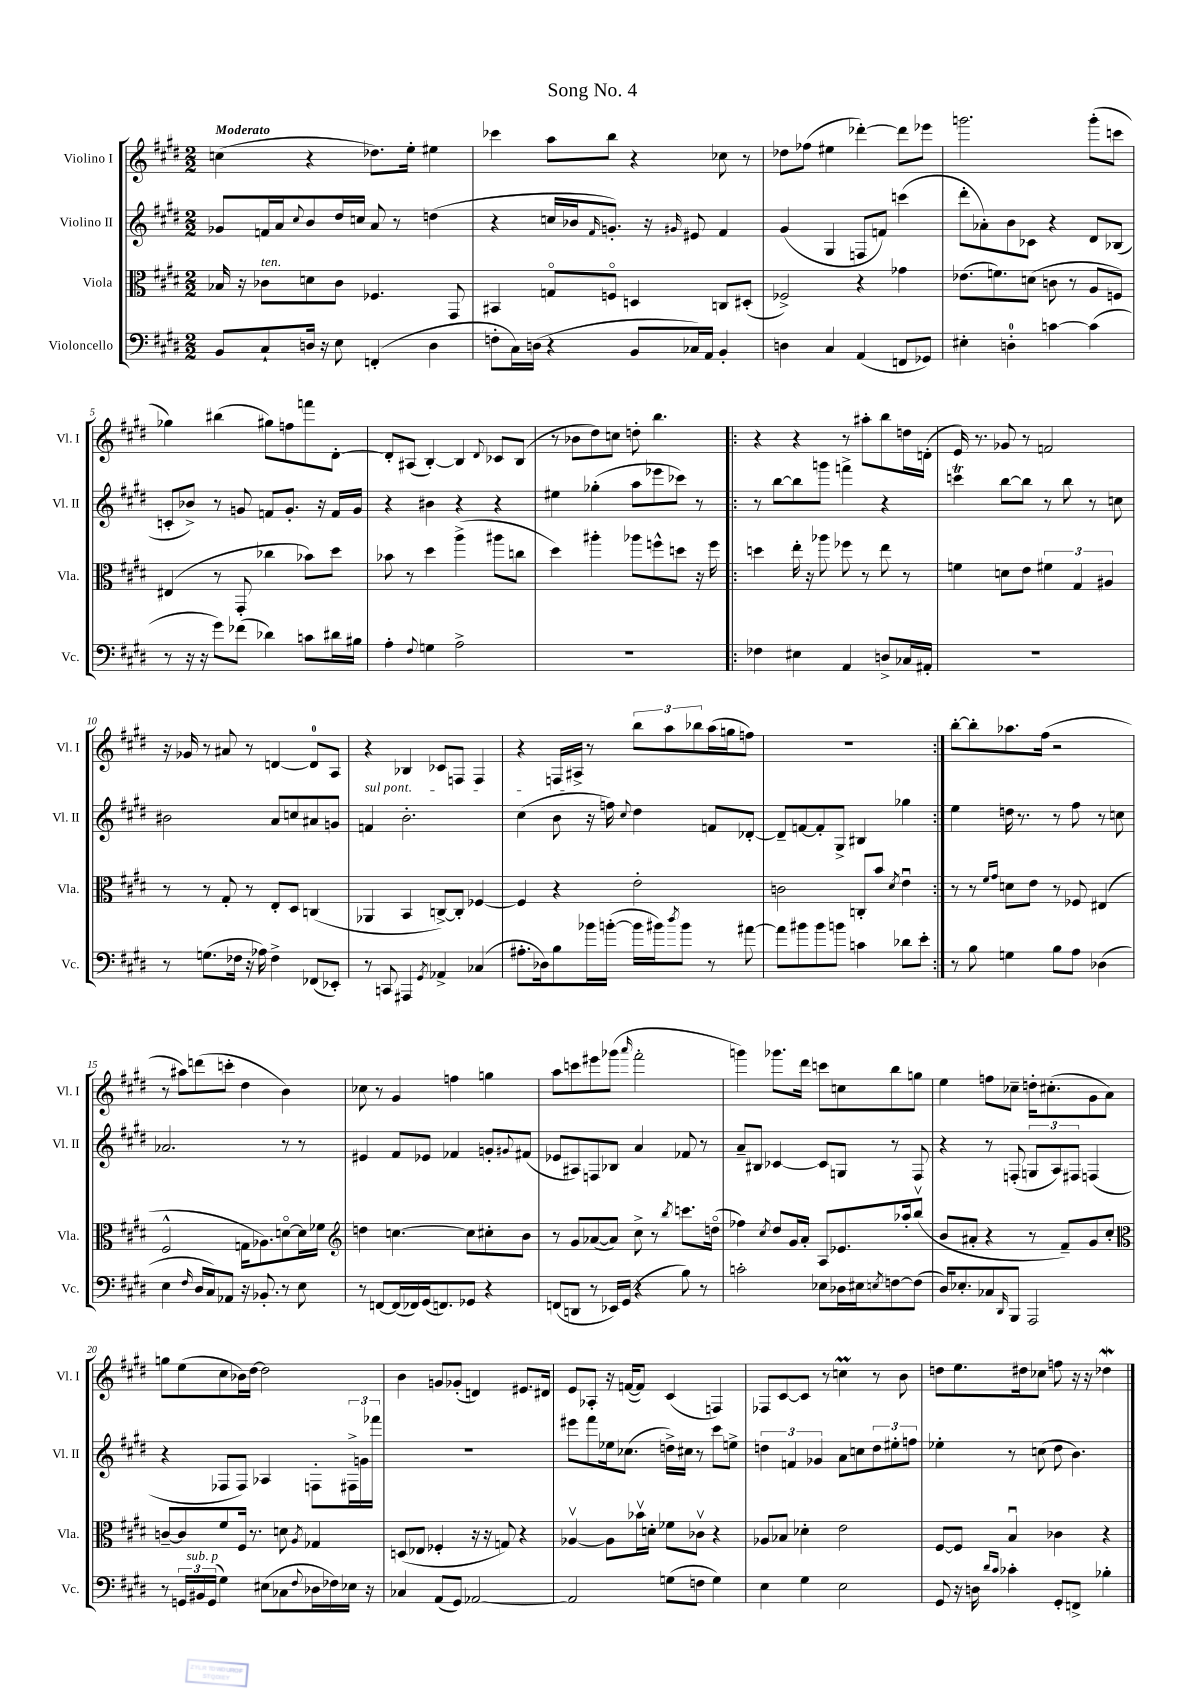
\header { title = "Song No. 4" }
<<
\new StaffGroup <<
\new Staff = "s0" \with { instrumentName = "Violino I" shortInstrumentName = "Vl. I" } {
    \clef treble \key e \major \numericTimeSignature \time 2/2 \tempo "Moderato"
    c''4( r4 des''8.) e''16-. eis''4 |
    ces'''4 a''8 b''8 r4 ces''8 r8 |
    des''8 fes''8( eis''4 des'''4~-.) des'''8 ees'''8 |
    g'''2. g'''8-.( c'''8 |
    ges''4) bis''4( gis''8) f''8 f'''8 dis'8~-. |
    dis'8-. ais8( b4~-.) b4 \appoggiatura { dis'8 } ces'8 b8( |
    r8 bes'8 dis''8) c''8 d''8-. b''4. |
    \repeat volta 2 { r4 r4 r8 ais''8-. b''8 d''16 d'16-.( |
    e'16) r8. ges'8 r8 f'2 |
    r16 ges'16 r8 ais'8 r8 d'4~ d'8-0 a8 |
    r4 bes4 ces'8 f8 f4 |
    r4 f16 ais16-> r8 \tuplet 3/2 { b''8 a''8 bes''8 } a''16( g''16 f''8) |
    R1 | }
    b''8~-. b''8-. aes''8. fis''16( r2 |
    r8 ais''8) d'''8( c'''8-. dis''4 b'4) |
    ces''8 r8 gis'4 f''4 g''4 |
    a''8 c'''8 eis'''8 ges'''8( \grace { a'''16 } fis'''2-. |
    g'''4) ges'''8. dis'''16 c'''8 c''8 b''8 g''8 |
    e''4 f''8 ces''8-- d''16-. cis''8.-.( gis'8 a'8) |
    g''8 e''8( cis''8 bes'16) dis''16~ dis''2 |
    b'4 g'8 ges'8-.( d'4) eis'8. dis'16 |
    e'8 aes8-. r16 f'16~( f'8) cis'4( f4) |
    fes8 cis'8~ cis'8 r8 c''4\prall r8 b'8 |
    d''8 e''8. dis''16 ces''8 f''8 r16 r16 des''4\mordent \bar "|." |
}
\new Staff = "s1" \with { instrumentName = "Violino II" shortInstrumentName = "Vl. II" } {
    \clef treble \key e \major \numericTimeSignature \time 2/2
    ges'8 f'16 a'16 \appoggiatura { cis''8 } b'8 dis''16 c''16 a'8 r8 d''4( |
    r4 c''16 bes'16 \grace { fis'16 } g'8.-.) r16 \grace { gis'16 } eis'8 fis'4 |
    gis'4( gis4 f8 f'8) c'''4( |
    dis'''8-. aes'8-.) b'8 ces'8 r4 dis'8 bes8( |
    c'8-. bes'8->) r8 g'8 f'8 g'8.-. r16 f'16 g'16 |
    r4 bis'4 r4 r4 |
    eis''4 ges''4-.( a''8 ees'''8 ces'''8) r8 |
    \repeat volta 2 { r8 b''8~ b''8 g'''8 f'''4-> r4 |
    c'''4\trill b''8~ b''8 r8 b''8 r8 c''8 |
    bis'2 a'8 c''8 ais'8 g'8 |
    \once \override TextSpanner.bound-details.left.text = \markup { \italic "sul pont." } f'4\startTextSpan b'2.-. |
    cis''4( b'8\stopTextSpan r16 f''16) \appoggiatura { cis''8 } dis''4 f'8 des'8~-. |
    des'8-- f'8~ f'8-. gis8-> bis4 ges''4 | }
    e''4 d''16 r8. r8 fis''8 r8 c''8 |
    aes'2. r8 r8 |
    eis'4 fis'8 ees'8 fes'4 g'8-. \appoggiatura { gis'8 } fis'8( |
    ees'8 ais8) f8 bes8 a'4 fes'8 r8 |
    a'8-- bis8 ces'4~ ces'8 g8 r8 fis8 |
    r4 r8 f8-.( \tuplet 3/2 { g8 a8) fis8 } f4( |
    r4 fes8 fes8) aes4 f8-. \tuplet 3/2 { fis16-> g'16 fes'''16 } |
    R1 |
    eis'''8 fis'''8 ees''16 ces''8.( d''16->) cis''16 r8 cis'''8 e''8-> |
    \tuplet 3/2 { d''4 f'4 ges'4 } a'8 c''8 \tuplet 3/2 { d''8 eis''8-. f''8 } |
    ees''4-. r8 c''8( dis''8 b'4.) \bar "|." |
}
\new Staff = "s2" \with { instrumentName = "Viola" shortInstrumentName = "Vla." } {
    \clef alto \key e \major \numericTimeSignature \time 2/2
    bes16 r16 ces'8^\markup { \italic "ten." } d'8 ces'8 fes4. gis,8 |
    bis,4 g8\flageolet f8\flageolet d4 c8 dis8-.( |
    fes2->) r4 ges'4 |
    ees'8.( f'8.) d'8( c'8 r8 a8 f8) |
    eis4( r8 gis,8-. ces''4 bes'8) dis''8 |
    bes'8 r8 dis''4 a''4->( ais''8 c''8 |
    dis''4) ais''4-. aes''8 f''8-^ d''8 r16 f''16 |
    \repeat volta 2 { d''4 e''16-. r16 aes''8 fes''8 r8 e''8 r8 |
    f'4 d'8 e'8 \tuplet 3/2 { fis'4 gis4 ais4 } |
    r8 r8 gis8-. r8 e8-. dis8 c4( |
    aes,4 b,4 c8~->) c8-. fes4~ |
    fes4 r4 e'2-. |
    c'2 c8-. b'8 \acciaccatura { dis'8 } e'4\downbow | }
    r8 r8 \grace { fis'16 gis'16 } d'8 e'8 r8 fes8 eis4( |
    fis2-^ g16 aes8.) d'8~\flageolet d'16 fes'16 |
    \clef treble d''4 c''4.~ c''8 cis''8-. b'8 |
    r8 gis'8 aes'8~( aes'8) cis''8-> r8 \acciaccatura { b''8 } c'''8. d''16\flageolet( |
    fes''4) \acciaccatura { cis''8 } dis''8 gis'16 a'16-. a8 ees'8. aes''16-. b''8\upbow( |
    b'8 ais'8-. r4 r8 fis'8--) gis'8 cis''8-. |
    \clef alto c'8~-- c'8 fis'8 fis16 r8. d'8 \acciaccatura { a8 } ges4 |
    d8( ees8 fes4-. r16 r16 g8) r4 |
    aes4~\upbow aes8 bes'16\upbow d'16-. fes'8 ces'8\upbow r4 |
    aes8 bes8 des'4-. e'2 |
    fis8~ fis8 b4\downbow ces'4 r4 \bar "|." |
}
\new Staff = "s3" \with { instrumentName = "Violoncello" shortInstrumentName = "Vc." } {
    \clef bass \key e \major \numericTimeSignature \time 2/2
    b,8 cis8-! d16 r16 e8 f,4-.( d4 |
    f8-. cis16) d16( r4 b,8 ces16) a,16 b,4-. |
    d4 cis4 a,4( f,8 ges,8) |
    eis4-. d4-0-. c'4~ c'4( |
    r8 r16 r16 gis'8) fes'8( des'4) c'8 dis'16 bis16 |
    a4-. \appoggiatura { fis8 } g4 a2-> |
    R1 |
    \repeat volta 2 { fes4 eis4 a,4 d8-> ces16 ais,16-. |
    R1 |
    r8 g8.( fes16 r16 aes16) fes4-> fes,8( ees,8-.) |
    r8 c,8 ais,,4 \acciaccatura { gis,8 } aes,4-> ces4( |
    ais8.-. des16) b8 bes'16 b'16~-.( b'16 bis'16) \acciaccatura { dis''8 } bis'8 r8 ais'8~ |
    ais'8 bis'8 bis'8 b'8 c'4 des'8 e'8-. | }
    r8 b8 g4 b8 a8 des4( |
    e4 \grace { fis16 } dis16 cis16) aes,8 r16 bes,8.-. r8 e8 |
    r8 f,8~ f,16( fes,16) gis,16( f,8.) ges,8 r4 |
    f,8( d,8 r8 ees,16) gis,16( r4 b8) r8 |
    c'2-. ees8 des16 eis16 \acciaccatura { e8 } f8~ f8( |
    dis16) ees8.-. ces8 \grace { dis,16 } b,,8 a,,2 |
    r8 \tuplet 3/2 { g,16 bis,16^\markup { \italic "sub. p" } g,16( } gis4) eis8( ces8 \appoggiatura { fis8 } des16 fes16) ees16 r16 |
    ces4 a,8( gis,8) aes,2~ |
    aes,2 g8( f8 g4) |
    e4 gis4 e2 |
    gis,8 r16 d16 \grace { dis'16 cis'16 } ces'4-. gis,8-. f,8-> bes4-. \bar "|." |
}
>>
>>
